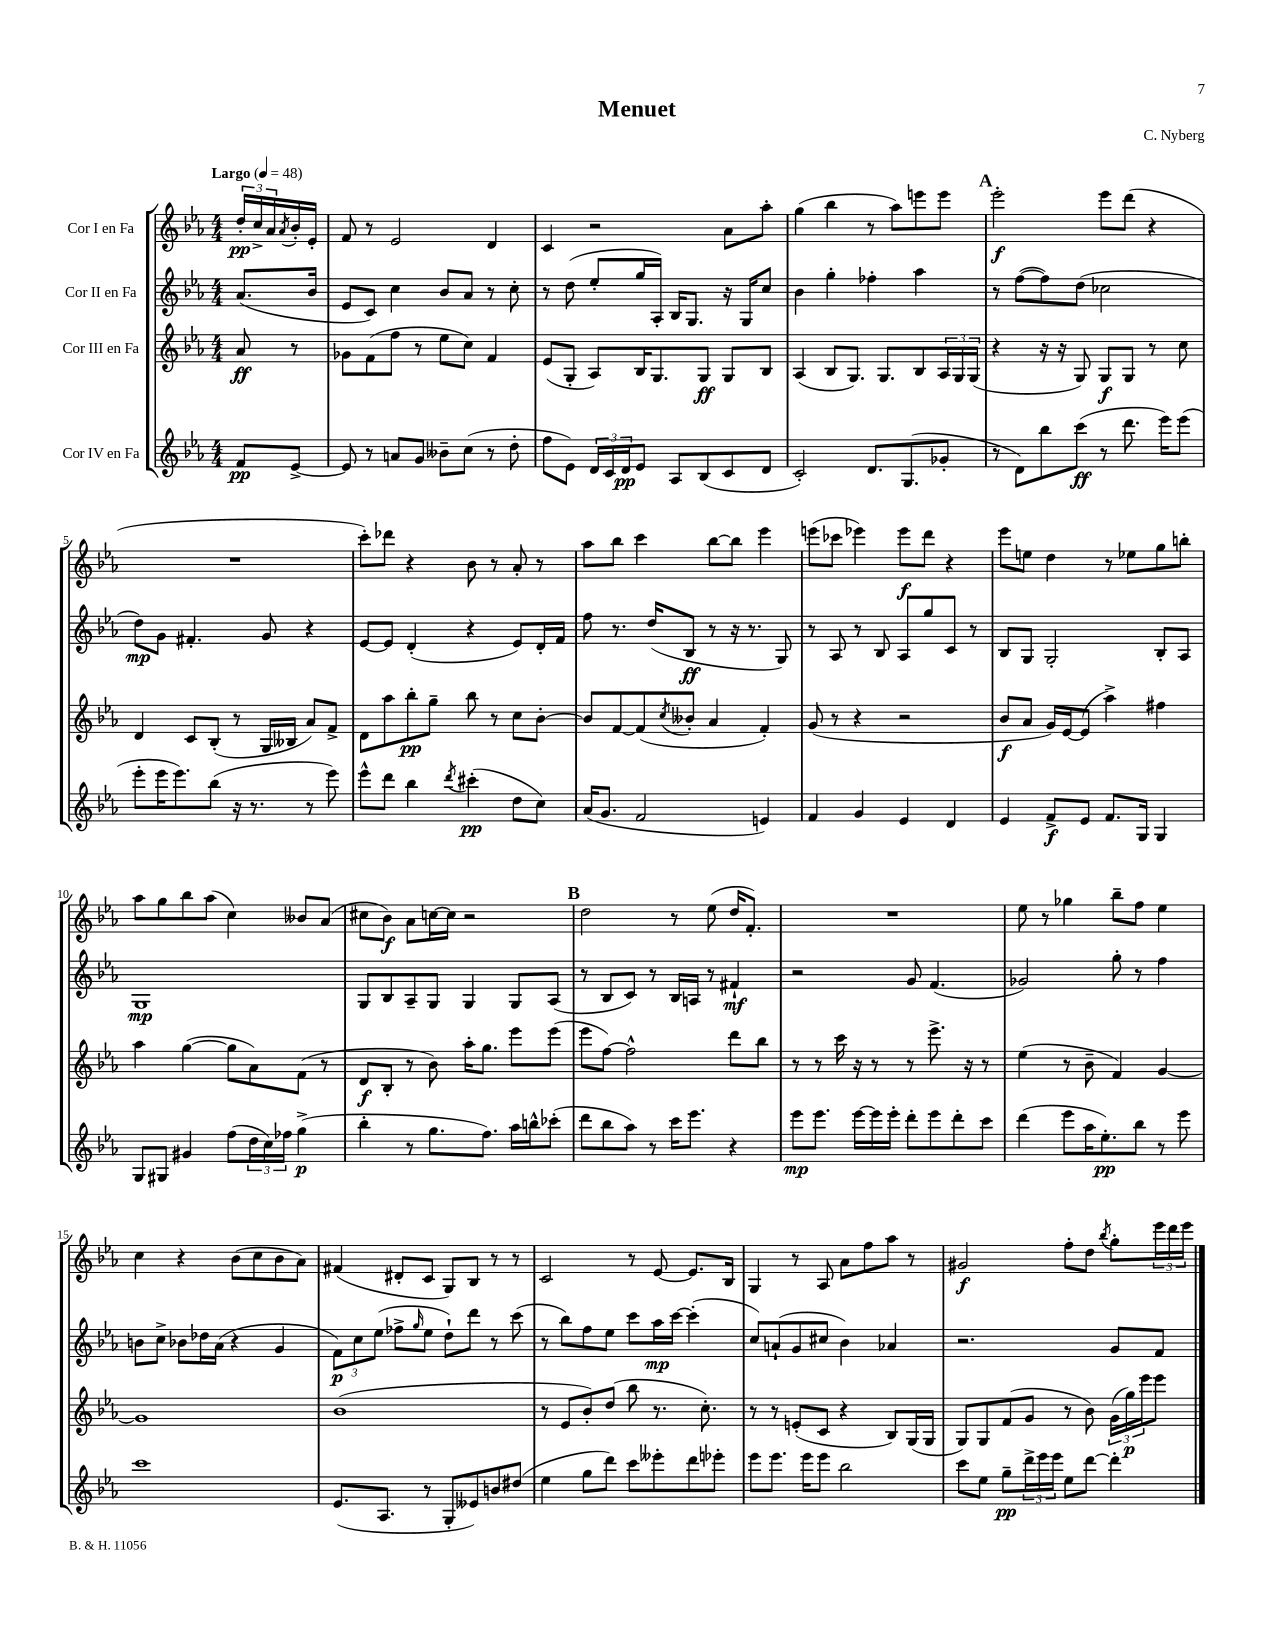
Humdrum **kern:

**kern	**dynam	**kern	**dynam	**kern	**dynam	**kern	**dynam
*part4	*part4	*part3	*part3	*part2	*part2	*part1	*part1
*staff4	*staff4	*staff3	*staff3	*staff2	*staff2	*staff1	*staff1
*I"Cor IV en Fa	*	*I"Cor III en Fa	*	*I"Cor II en Fa	*	*I"Cor I en Fa	*
*clefG2	*	*clefG2	*	*clefG2	*	*clefG2	*
*k[b-e-a-]	*	*k[b-e-a-]	*	*k[b-e-a-]	*	*k[b-e-a-]	*
*M4/4	*	*M4/4	*	*M4/4	*	*M4/4	*
*MM48	*	*MM48	*	*MM48	*	*MM48	*
=	=	=	=	=	=	=	=
!	!	!	!	!	!	!LO:TX:a:B:t=Largo	!
8f/L	pp	8a-/	ff	(8.a-/L	.	24dd'/LL	pp
.	.	.	.	.	.	24cc^/	.
.	.	.	.	.	.	24a-/	.
.	.	.	.	.	.	8qa-/	.
[8e-^/J	.	8r	.	.	.	16b-'/	.
.	.	.	.	16b-/Jk	.	16e-'/JJ	.
=1	=1	=1	=1	=1	=1	=1	=1
8e-/]	.	8g-X\L	.	8e-/L	.	8f/	.
8r	.	(8f\	.	8c/J)	.	8r	.
8an/L	.	8ff\J	.	4cc\	.	2e-/	.
8g/J	.	8r	.	.	.	.	.
8b--X~\L	.	8ee-\L	.	8b-/L	.	.	.
(8cc\J	.	8cc\J)	.	8a-/J	.	.	.
8r	.	4f/	.	8r	.	4d/	.
8dd'\	.	.	.	8cc'\	.	.	.
=2	=2	=2	=2	=2	=2	=2	=2
8ff\L	.	(8e-/L	.	8r	.	4c/	.
8e-\J)	.	8G'/J	.	(8dd\	.	.	.
24d/LL	.	8A-/L)	.	8ee-'/L	.	2r	.
24c/	.	.	.	.	.	.	.
24d/J	pp	.	.	.	.	.	.
8e-/J	.	16B-/K	.	16gg/L	.	.	.
.	.	8.G/	.	16A-'/JJ)	.	.	.
8A-/L	.	.	.	16B-/KL	.	.	.
.	.	.	.	8.G/J	.	.	.
(8B-/	.	8G/J	ff	.	.	.	.
8c/	.	8G/L	.	16r	.	8a-\L	.
.	.	.	.	16G/KL	.	.	.
8d/J	.	8B-/J	.	8cc/J	.	8aa-'\J	.
=3	=3	=3	=3	=3	=3	=3	=3
2c'/)	.	(4A-/	.	4b-\	.	(4gg\	.
.	.	8B-/L	.	4gg'\	.	4bb-\	.
.	.	8.G/J)	.	.	.	.	.
8.d/L	.	.	.	4ff-X'\	.	8r	.
.	.	8.G/L	.	.	.	.	.
.	.	.	.	.	.	8aa-\L)	.
(8.G/	.	.	.	.	.	.	.
.	.	8B-/	.	4aa-\	.	8eeen\	.
8g-X'/J	.	24A-/L	.	.	.	8eee\J	.
.	.	24G/	.	.	.	.	.
.	.	(24G/JJ	.	.	.	.	.
!!LO:REH:place=s1:t=A
=4	=4	=4	=4	=4	=4	=4	=4
8r	.	4r	.	8r	.	2eee-'\	f
8d\L)	.	.	.	([8ff\L	.	.	.
8bb-\	.	16r	.	8ff\])	.	.	.
.	.	16r	.	.	.	.	.
(8ccc\J	ff	8G/)	.	(8dd\J	.	.	.
8r	.	8G/L	f	2cc-X\	.	8eee-\L	.
8.ddd\	.	8G/J	.	.	.	(8ddd\J	.
.	.	8r	.	.	.	4r	.
16eee-\KL)	.	.	.	.	.	.	.
(8eee-\J	.	8cc\	.	.	.	.	.
!!LO:LB:g=z
=5	=5	=5	=5	=5	=5	=5	=5
8eee-'\L	.	4d/	.	8dd\L)	mp	1r	.
16eee-\K	.	.	.	8g\J	.	.	.
8.eee-\)	.	.	.	.	.	.	.
.	.	8c/L	.	4.f#X'/	.	.	.
(8bb-\J	.	(8B-'/J	.	.	.	.	.
16r	.	8r	.	.	.	.	.
8.r	.	.	.	.	.	.	.
.	.	16G/LL	.	8g/	.	.	.
.	.	16B--X/JJ	.	.	.	.	.
8r	.	8a-/L)	.	4r	.	.	.
8eee-\)	.	8f^/J	.	.	.	.	.
=6	=6	=6	=6	=6	=6	=6	=6
8eee-^^\L	.	8d\L	.	[8e-/L	.	8ccc'\L)	.
8ddd\J	.	8aa-\	.	8e-/J]	.	8ddd-X\J	.
4bb-\	.	8bb-'\	pp	(4d'/	.	4r	.
.	.	8gg~\J	.	.	.	.	.
8qddd/	.	.	.	.	.	.	.
(4ccc#X'\	pp	8bb-\	.	4r	.	8b-\	.
.	.	8r	.	.	.	8r	.
8dd\L	.	8cc\L	.	8e-/L)	.	8a-'/	.
8cc\J)	.	[8b-'\J	.	16d'/L	.	8r	.
.	.	.	.	16f/JJ	.	.	.
=7	=7	=7	=7	=7	=7	=7	=7
(16a-/KL	.	8b-/L]	.	8ff\	.	8aa-\L	.
8.g/J	.	.	.	.	.	.	.
.	.	[8f/	.	8.r	.	8bb-\J	.
2f/	.	(8f/]	.	.	.	4ccc\	.
.	.	.	.	(16dd/KL	.	.	.
.	.	8qcc/	.	.	.	.	.
.	.	8b--X'/J	.	8B-/J	ff	.	.
.	.	4a-/	.	8r	.	[8bb-\L	.
.	.	.	.	16r	.	8bb-\J]	.
.	.	.	.	8.r	.	.	.
4en/)	.	4f'/)	.	.	.	4eee-\	.
.	.	.	.	8G/)	.	.	.
=8	=8	=8	=8	=8	=8	=8	=8
4f/	.	(8g/	.	8r	.	(8eeen\L	.
.	.	8r	.	8A-/	.	8ccc-X\J	.
4g/	.	4r	.	8r	.	4eee-X\)	.
.	.	.	.	8B-/	.	.	.
4e-/	.	2r	.	8A-/L	.	8eee-\L	f
.	.	.	.	8gg/	.	8ddd\J	.
4d/	.	.	.	8c/J	.	4r	.
.	.	.	.	8r	.	.	.
=9	=9	=9	=9	=9	=9	=9	=9
4e-/	.	8b-/L	f	8B-/L	.	8eee-\L	.
.	.	8a-/J	.	8G/J	.	8een\J	.
8f^/L	f	16g/LL)	.	2G'/	.	4dd\	.
.	.	[16e-/J	.	.	.	.	.
8e-/J	.	(8e-/J]	.	.	.	.	.
8.f/L	.	4aa-^\)	.	.	.	8r	.
.	.	.	.	.	.	8ee-X\L	.
16G/Jk	.	.	.	.	.	.	.
4G/	.	4ff#X\	.	8B-'/L	.	8gg\	.
.	.	.	.	8A-/J	.	8bbn'\J	.
!!LO:LB:g=z
=10	=10	=10	=10	=10	=10	=10	=10
8G/L	.	4aa-\	.	1G	mp	8aa-\L	.
8G#X/J	.	.	.	.	.	8gg\	.
4g#X/	.	([4gg\	.	.	.	8bb-\	.
.	.	.	.	.	.	(8aa-\J	.
(8ff\L	.	8gg\L]	.	.	.	4cc\)	.
24dd\L	.	8a-\)	.	.	.	.	.
24cc\)	.	.	.	.	.	.	.
24ff-X\JJ	.	.	.	.	.	.	.
(4gg^\	p	(8f\J	.	.	.	8b--X/L	.
.	.	8r	.	.	.	(8a-/J	.
=11	=11	=11	=11	=11	=11	=11	=11
4bb-'\	.	8d/L	f	8G/L	.	8cc#X\L	.
.	.	8B-'/J	.	8B-/	.	8b-\J)	f
8r	.	8r	.	8A-~/	.	8a-\L	.
8.gg\L	.	8b-\)	.	8G/J	.	[16ccn\L	.
.	.	.	.	.	.	16cc\JJ]	.
.	.	16aa-'\KL	.	4G/	.	2r	.
8.ff\J)	.	8.gg\J	.	.	.	.	.
16aa-\LL	.	8eee-\L	.	8G/L	.	.	.
16bbn^^\J	.	.	.	.	.	.	.
(8ccc-X'\J	.	(8eee-\J	.	(8A-/J	.	.	.
!!LO:REH:place=s1:t=B
=12	=12	=12	=12	=12	=12	=12	=12
8ddd\L	.	8eee-\L	.	8r	.	2dd\	.
8bb-\	.	[8ff\J)	.	8B-/L	.	.	.
8aa-\J)	.	2ff^^\]	.	8c/J)	.	.	.
8r	.	.	.	8r	.	.	.
16ccc\KL	.	.	.	16B-/LL	.	8r	.
8.eee-\J	.	.	.	16An/JJ	.	.	.
.	.	.	.	8r	.	(8ee-\	.
4r	.	8ddd\L	.	4f#X`/	mf	16dd/KL	.
.	.	.	.	.	.	8.f'/J)	.
.	.	8bb-\J	.	.	.	.	.
=13	=13	=13	=13	=13	=13	=13	=13
8eee-\L	mp	8r	.	2r	.	1r	.
8.eee-\J	.	8r	.	.	.	.	.
.	.	16ccc\	.	.	.	.	.
[16eee-\LL	.	16r	.	.	.	.	.
16eee-\]	.	8r	.	.	.	.	.
16eee-'\JJ	.	.	.	.	.	.	.
8ddd'\L	.	8r	.	8g/	.	.	.
8eee-\	.	8.eee-^\	.	(4.f/	.	.	.
8ddd'\	.	.	.	.	.	.	.
.	.	16r	.	.	.	.	.
8ccc\J	.	8r	.	.	.	.	.
=14	=14	=14	=14	=14	=14	=14	=14
(4ddd\	.	(4ee-\	.	2g-X/)	.	8ee-\	.
.	.	.	.	.	.	8r	.
8eee-\L	.	8r	.	.	.	4gg-X\	.
16aa-\K	.	8b-~\	.	.	.	.	.
8.ee-'\)	pp	.	.	.	.	.	.
.	.	4f/)	.	8gg'\	.	8bb-~\L	.
8bb-\J	.	.	.	8r	.	8ff\J	.
8r	.	[4g/	.	4ff\	.	4ee-\	.
8eee-\	.	.	.	.	.	.	.
!!LO:LB:g=z
=15	=15	=15	=15	=15	=15	=15	=15
1ccc	.	1g]	.	8bn\L	.	4cc\	.
.	.	.	.	8cc^\J	.	.	.
.	.	.	.	8b-X\L	.	4r	.
.	.	.	.	16dd-X\L	.	.	.
.	.	.	.	(16a-\JJ	.	.	.
.	.	.	.	4r	.	(8b-\L	.
.	.	.	.	.	.	8cc\	.
.	.	.	.	4g/	.	8b-\	.
.	.	.	.	.	.	8a-\J)	.
=16	=16	=16	=16	=16	=16	=16	=16
(8.e-/L	.	(1b-	.	12f\L)	p	(4f#X/	.
.	.	.	.	12cc\	.	.	.
.	.	.	.	(12ee-\J	.	.	.
8.A-/J	.	.	.	.	.	.	.
.	.	.	.	8ff-X^\L	.	8d#X'/L	.
.	.	.	.	16qqgg/	.	.	.
8r	.	.	.	8ee-\J	.	8c/J	.
8G'/L	.	.	.	8dd`\L)	.	8G/L)	.
8e--X/)	.	.	.	8ddd\J	.	8B-/J	.
8bn/	.	.	.	8r	.	8r	.
(8dd#X/J	.	.	.	(8ccc\	.	8r	.
=17	=17	=17	=17	=17	=17	=17	=17
4ee-\	.	8r	.	8r	.	2c/	.
.	.	8e-/L	.	8bb-\L)	.	.	.
8gg\L	.	8b-'/)	.	8ff\	.	.	.
8ddd\J)	.	(8dd/J	.	8ee-\J	.	.	.
8ccc\L	.	8bb-\	.	8ccc\L	.	8r	.
8eee--X'\	.	8.r	.	16aa-\L	mp	[8e-/	.
.	.	.	.	[16ccc\JJ	.	.	.
8ddd\	.	.	.	(4ccc'\]	.	8.e-/L]	.
.	.	8.cc'\)	.	.	.	.	.
8eee-X'\J	.	.	.	.	.	.	.
.	.	.	.	.	.	16B-/Jk	.
=18	=18	=18	=18	=18	=18	=18	=18
8eee-\L	.	8r	.	8cc/L)	.	4G/	.
8.eee-\J	.	8r	.	(8an`/	.	.	.
.	.	(8en'/L	.	8g/	.	8r	.
16eee-\KL	.	.	.	.	.	.	.
8eee-\J	.	8c/J	.	8cc#X/J	.	8A-/	.
2bb-\	.	4r	.	4b-\)	.	8a-\L	.
.	.	.	.	.	.	8ff\	.
.	.	8B-/L)	.	4a-X/	.	8aa-\J	.
.	.	(16G/L	.	.	.	8r	.
.	.	16G/JJ	.	.	.	.	.
=19	=19	=19	=19	=19	=19	=19	=19
8ccc\L	.	8G/L)	.	2.r	.	2g#X/	f
8ee-\J	.	8G/	.	.	.	.	.
8gg~\L	pp	(8f/	.	.	.	.	.
24ddd^\L	.	8g/J	.	.	.	.	.
24eee-\	.	.	.	.	.	.	.
24eee-\JJ	.	.	.	.	.	.	.
8ee-\L	.	8r	.	.	.	8ff'\L	.
[8ddd\J	.	8b-\)	.	.	.	8dd\J	.
.	.	.	.	.	.	8qbb-/	.
4ddd'\]	.	(24g\LL	.	8g/L	.	8gg'\L	.
.	.	24gg\)	p	.	.	.	.
.	.	24eee-\J	.	.	.	.	.
.	.	8eee-\J	.	8f/J	.	24eee-\L	.
.	.	.	.	.	.	24ddd\	.
.	.	.	.	.	.	24eee-\JJ	.
==	==	==	==	==	==	==	==
*-	*-	*-	*-	*-	*-	*-	*-
